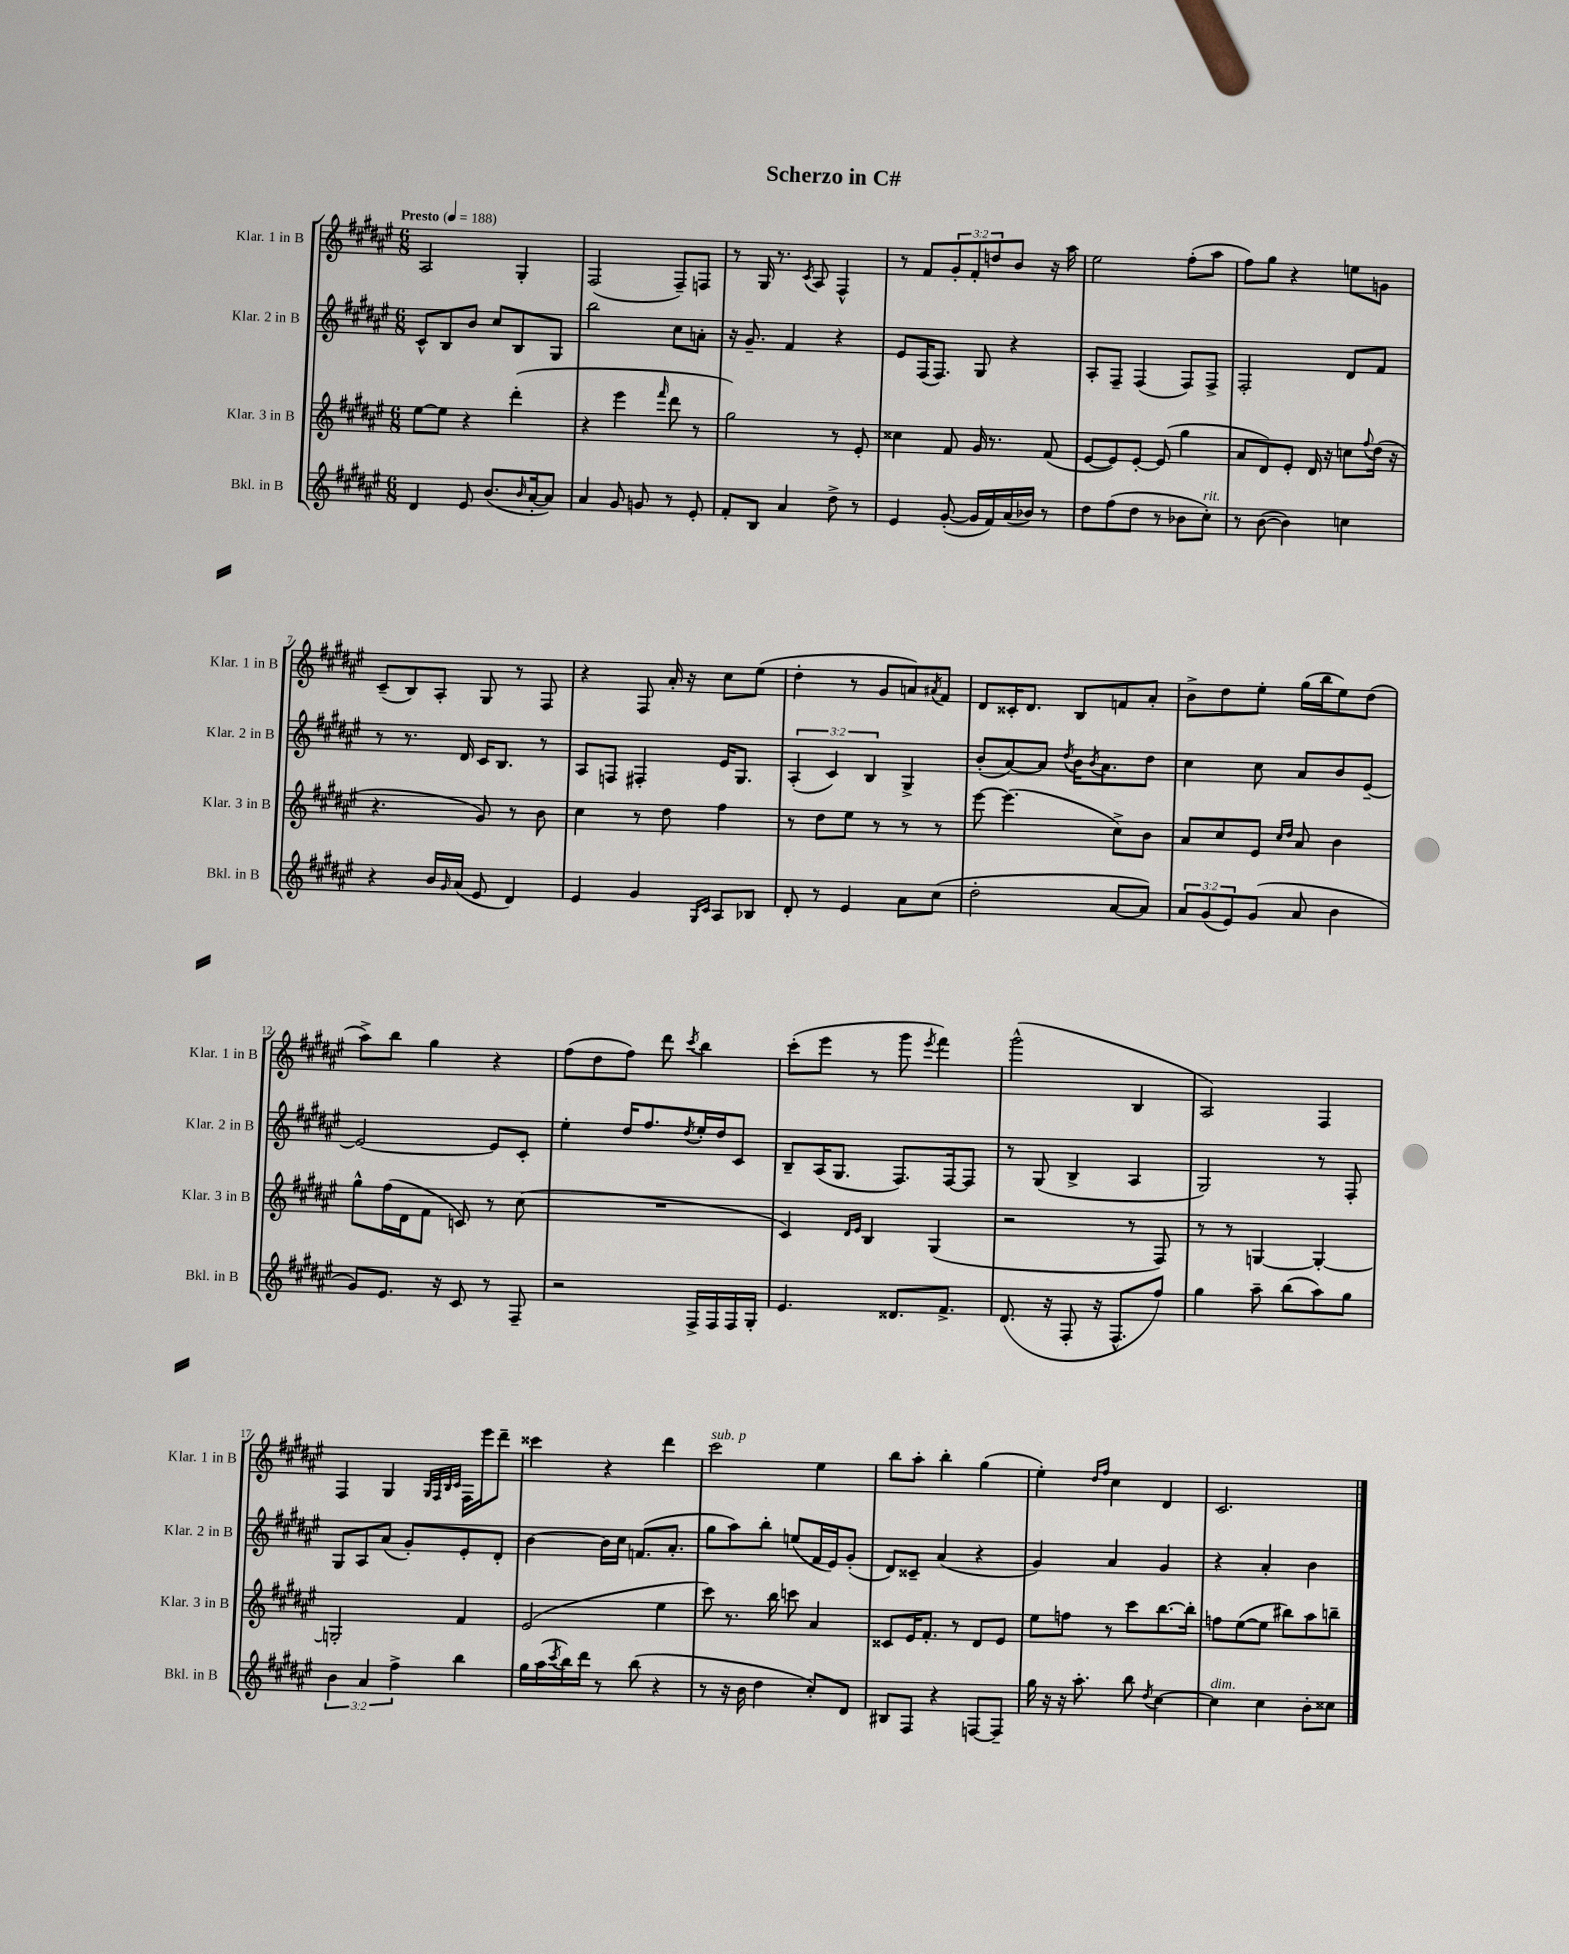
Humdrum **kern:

**kern	**kern	**kern	**kern
*staff4	*staff3	*staff2	*staff1
*clefG2	*clefG2	*clefG2	*clefG2
*k[f#c#g#d#a#e#]	*k[f#c#g#d#a#e#]	*k[f#c#g#d#a#e#]	*k[f#c#g#d#a#e#]
*M6/8	*M6/8	*M6/8	*M6/8
*MM188	*MM188	*MM188	*MM188
4d#/	[8ee#\L	8c#^^/L	2A#/
.	8ee#\]J	8B/	.
8e#/	4r	8b/J	.
(8.b/L	.	8cc#/L	.
.	(4ddd#'\	8B/	4G#'/
16qqb/	.	.	.
[16a#'/k	.	.	.
8a#/]J)	.	8G#/J	.
=	=	=	=
4a#/	4r	2bb\	(2F#/
8g#/	4eee#\	.	.
8g/	.	.	.
.	16qqfff#/	.	.
8r	8ddd#\	8cc#\L	8F#~/L)
8e#'/	8r	8a'\J	8F/J
=	=	=	=
8f#'/L	2gg#\)	16r	8r
.	.	8.g#~/	.
8B/J	.	.	16G#/
.	.	.	8.r
4a#/	.	4f#/	.
.	.	.	8qc#/
.	.	.	8A#/
8dd#^\	8r	4r	4F#^^/
8r	8e#'/	.	.
=	=	=	=
4e#/	4cc##\	8e#/L	8r
.	.	(16F#/K	8f#/L
.	.	8.F#/J)	.
([8g#'/	8f#/	.	12g#'/
.	.	.	12f#'/
16g#/]LL	16g#/	8G#/	.
.	.	.	12dd/
16f#/)	8.r	.	.
(16a#/	.	4r	8b/J
16b-/JJ)	.	.	.
8r	(8f#/	.	16r
.	.	.	16aa#\
=	=	=	=
8dd#\L	[8e#/L	8A#'/L	2ee#\
(8ff#\	8e#/])	8F#~/J	.
8dd#\J	[8e#'/J	(4F#/	.
8r	(8e#/]	.	.
8b-\L	4gg#\	8F#/L)	(8ff#'\L
8cc#'\J)	.	8F#^/J	8aa#\J
=	=	=	=
8r	8a#/L	2F#'/	8ff#\L)
([8b\	8d#/)	.	8gg#\J
4b\])	8e#'/J	.	4r
.	16d#/	.	.
.	16r	.	.
4cc\	8cc\L	8d#/L	8ee\L
.	8qqff#/	.	.
.	(16dd#\Jk	8f#/J	8g\J
.	16r	.	.
=	=	=	=
4r	4.r	8r	(8c#~/L
.	.	8.r	8B/)
16b/LL	.	.	8A#'/J
16qqg#/	.	.	.
(16a#/JJ	.	16d#/	.
8e#/	8g#/)	16c#/LK	8G#/
.	.	8.B/J	.
4d#/)	8r	.	8r
.	8b\	8r	8F#/
=	=	=	=
4e#/	4cc#\	8A#/L	4r
.	.	8F/J	.
4g#/	8r	4F#'/	8F#/
.	8dd#\	.	16a#'/
.	.	.	16r
16qqG#/LL	.	.	.
16qqc#/JJ	.	.	.
8A#/L	4ff#\	16e#/LK	8cc#\L
.	.	8.G#/J	.
8B-/J	.	.	(8ee#\J
=	=	=	=
8d#'/	8r	(6A#'/	4dd#'\
8r	8dd#\L	.	.
.	.	6c#/)	.
4e#/	8ee#\J	.	8r
.	.	6B/	.
.	8r	.	8g#/L
8a#\L	8r	4G#^/	8a/)
.	.	.	8qa#/
(8cc#\J	8r	.	8f#/J
=	=	=	=
2dd#'\	[8eee#\	(8b'/L	8d#/L
.	(4.eee#\]	[8a#/)	16c##'/K
.	.	.	8.d#/J
.	.	8a#/]J	.
.	.	8qdd#/	.
.	.	16b\LK	8B/L
.	.	8qb/	.
.	.	8.a#\	.
[8a#/L	8cc#^\L)	.	8f/
8a#/]J)	8b\J	8dd#\J	8a#'/J
=	=	=	=
12a#/L	8a#/L	4cc#\	8b^\L
(12g#/	.	.	.
.	8cc#/	.	8dd#\
12e#/)	.	.	.
(8g#/J	8e#/J	8cc#\	8ee#'\J
.	16qqcc#/LL	.	.
.	16qqdd#/JJ	.	.
8a#/	8a#/	8a#/L	(16gg#\LL
.	.	.	16bb\J
4b\	4b\	8b/	8ee#\)
.	.	[8e#~/J	(8dd#\J
=	=	=	=
8g#/L)	8gg#^^\L	2e#/_	8aa#^\L)
8.e#/J	(16ff#\L	.	8bb\J
.	16d#\J	.	.
.	8f#\J	.	4gg#\
16r	.	.	.
8c#/	8c/)	.	.
8r	8r	8e#/]L	4r
8F#~/	(8cc#\	8c#'/J	.
=	=	=	=
2r	2.r	4ee#'\	(8ff#\L
.	.	.	8dd#\
.	.	16dd#/LK	8ff#\J)
.	.	8.ff#/	.
.	.	.	8ddd#\
.	.	8qdd#/	8qccc#/
16F#^/LL	.	16ee#'/L	4bb\
16F#/	.	16dd#/J	.
16F#/	.	8c#/J	.
16G#'/JJ	.	.	.
=	=	=	=
4.e#/	4c#/)	8B~/L	(8ccc#'\L
.	.	(16A#/K	8eee#\J
.	.	8.G#/J	.
.	16qqd#/LL	.	.
.	16qqe#/JJ	.	.
.	4B/	.	8r
8.d##/L	.	8.F#/L)	8ggg#\
.	.	.	8qeee#/
.	(4G#/	.	4fff#\)
8.f#^/J	.	[16F#/k	.
.	.	8F#/]J	.
=	=	=	=
(8.d#/	2r	8r	(2ggg#^^\
.	.	(8G#/	.
16r	.	.	.
8F#'/	.	4B^/	.
16r	.	.	.
8.F#^^/L	.	.	.
.	8r	4A#/	4B/
8ff#/J)	8F#/)	.	.
=	=	=	=
4gg#\	8r	2G#/)	2A#/)
.	8r	.	.
8aa#~\	[4G/	.	.
(8bb\L	.	.	.
8aa#\)	4G'/_	8r	4F#/
8gg#\J	.	8F#'/	.
=	=	=	=
6b\	2G'/]	8G#/L	4F#/
.	.	8A#/	.
6a#/	.	.	.
.	.	(8a#/J	4G#/
6ff#^\	.	.	.
.	.	8g#'/L)	.
.	.	.	32qqG#/LLL
.	.	.	32qqF#/
.	.	.	32qqB/
.	.	.	32qqc#/JJJ
4bb\	4f#/	8e#'/	16F#\LL
.	.	.	16eee#\J
.	.	8d#'/J	8ddd#~\J
=	=	=	=
16gg#\LL	(2e#/	[4b\	4ccc##\
(16aa#\	.	.	.
8qccc#/	.	.	.
16bb\)	.	.	.
16ddd#\JJ	.	.	.
8r	.	16b\]LL	4r
.	.	16cc#\JJ	.
(8bb\	.	(8.f/L	.
4r	4ee#\	.	4ddd#\
.	.	8.a#'/J	.
=	=	=	=
8r	8ccc#\)	8gg#\L	2ccc#\
16r	8.r	8aa#\)	.
16b\	.	.	.
4dd#\	.	8bb'\J	.
.	16bb\	.	.
.	8ccc\	(8ee/L	.
8cc#'/L)	4a#/	16f#/L	4ee#\
.	.	16e#/J)	.
8d#/J	.	(8g#'/J	.
=	=	=	=
8B#/L	8c##/L	8d#/L)	8bb\L
8F#/J	16e#/K	8c##~/J	8aa#'\J
.	8.f#'/J	.	.
4r	.	(4a#/	4bb'\
.	8r	.	.
[8F/L	8d#/L	4r	(4gg#\
8F~/]J	8e#/J	.	.
=	=	=	=
16gg#\	8ee#\L	4g#/)	4ee#'\)
16r	.	.	.
16r	8ff\J	.	.
8.aa#'\	.	.	.
.	.	.	16qqdd#/LL
.	.	.	16qqff#/JJ
.	8r	4a#/	4cc#\
8bb\	8ccc#\L	.	.
8qdd#/	.	.	.
[4cc#\	[8.bb\	4g#/	4d#/
.	16bb'\]Jk	.	.
=	=	=	=
4cc#\]	8ff\L	4r	2.c#/
.	([8ee#\	.	.
4cc#\	8ee#\]J	4a#'/	.
.	8bb#\L)	.	.
8b'\L	8aa#\	4b\	.
8cc##\J	8bb~\J	.	.
==	==	==	==
*-	*-	*-	*-
